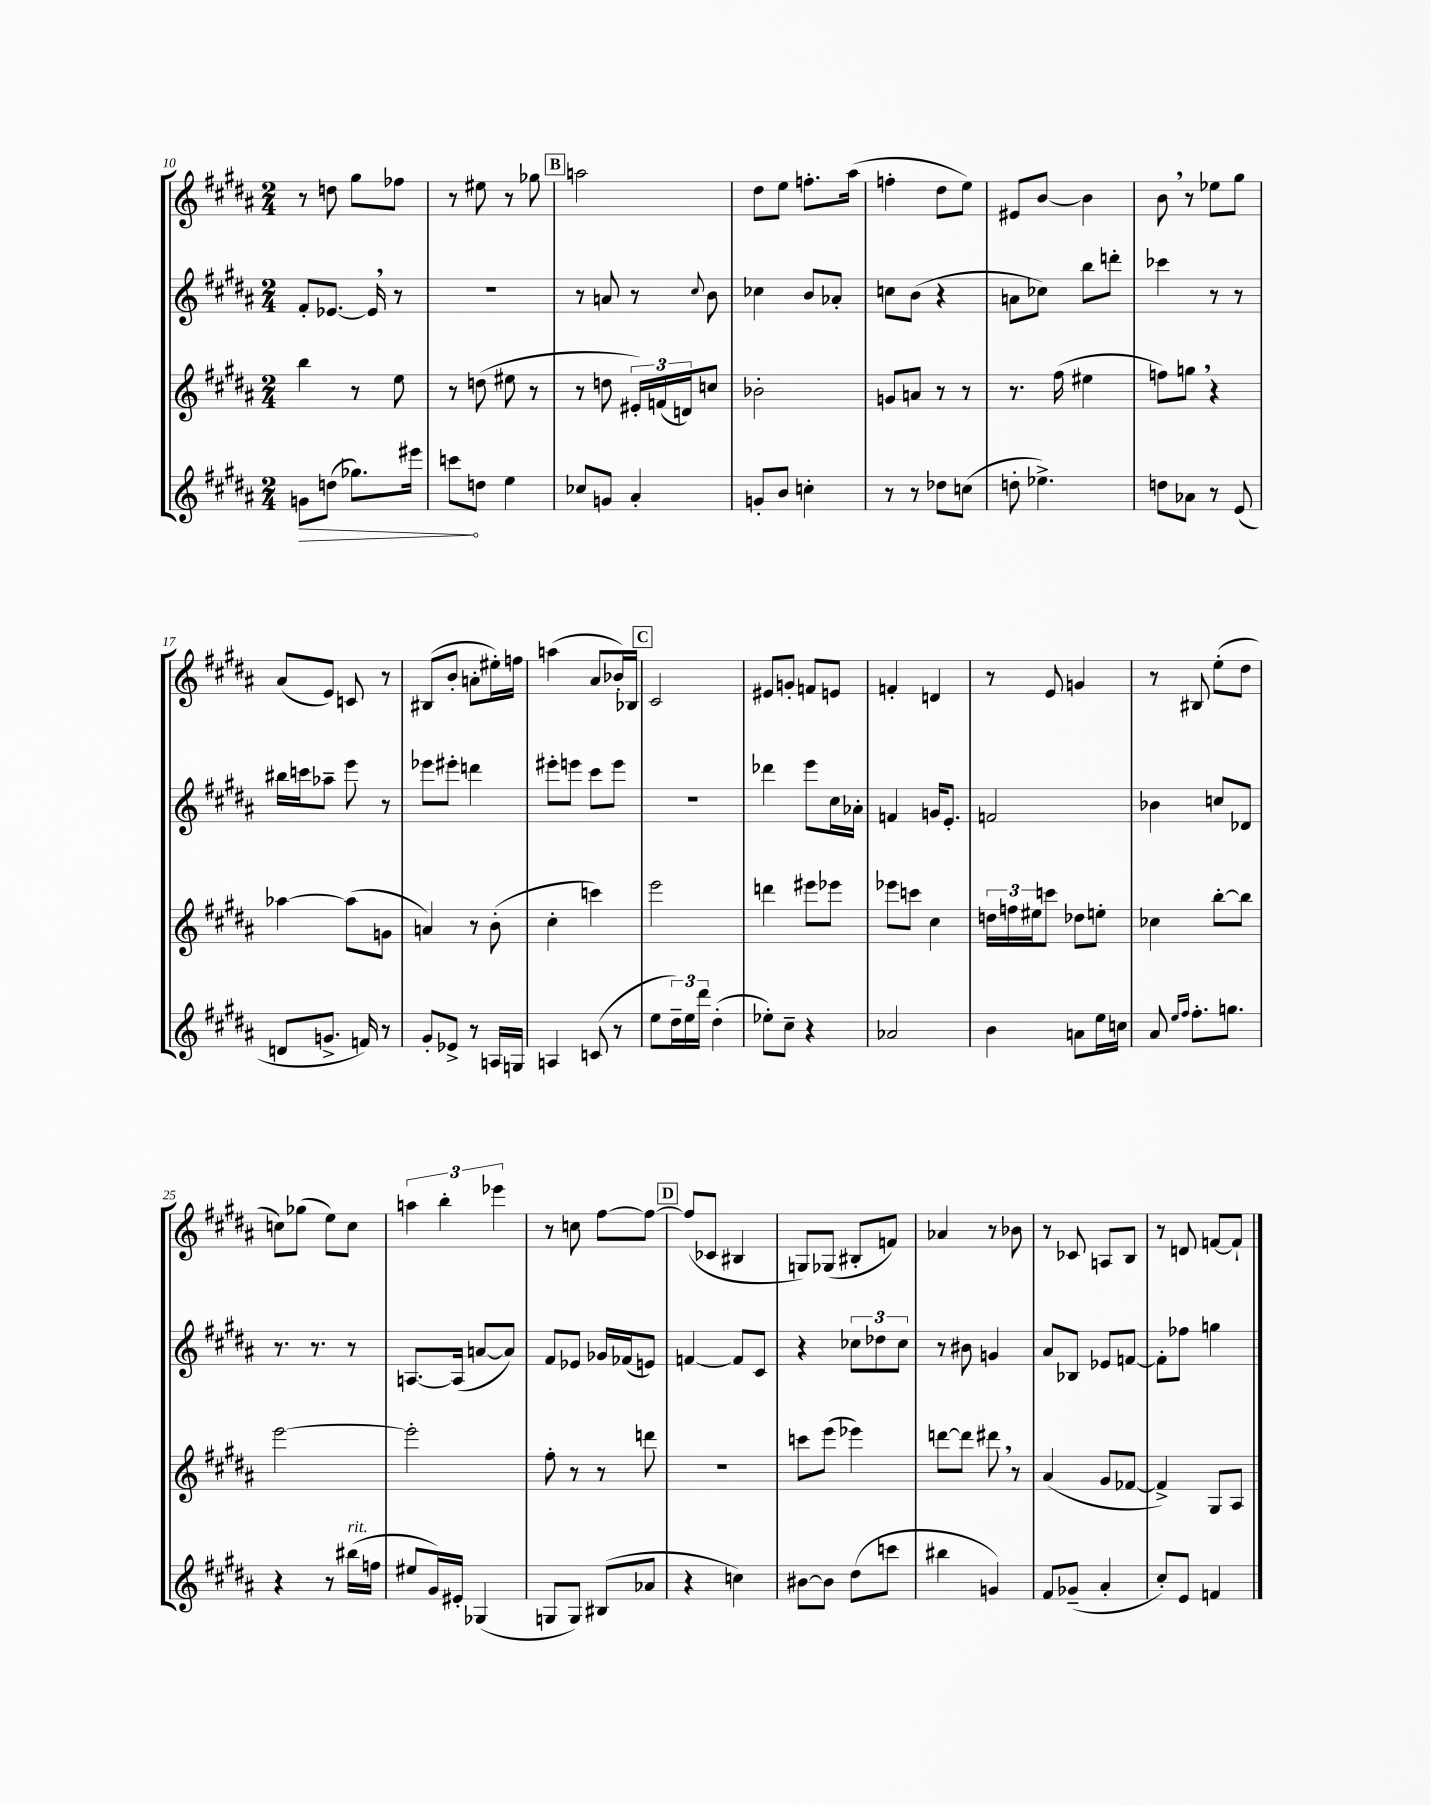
<<
\new StaffGroup <<
\new Staff = "s0" {
    \clef treble \key b \major \numericTimeSignature \time 2/4
    r8 d''8 gis''8 fes''8 |
    r8 eis''8 r8 ges''8 |
    \mark \markup { \box "B" } a''2 |
    dis''8 e''8 f''8.-. ais''16( |
    f''4-. dis''8 e''8) |
    eis'8 b'8~ b'4 |
    b'8 \breathe r8 ees''8 gis''8 |
    ais'8( e'8) c'8 r8 |
    bis8( b'8-. a'8-. eis''16-.) f''16 |
    a''4( ais'8 bes'16-.) bes16 |
    \mark \markup { \box "C" } cis'2 |
    eis'8 g'8-. f'8 e'8 |
    f'4-. d'4 |
    r8 e'8 g'4 |
    r8 bis8 e''8-.( dis''8 |
    c''8) ges''8( e''8) c''8 |
    \tuplet 3/2 { a''4 b''4-. ees'''4 } |
    r8 c''8 fis''8~ fis''8~ |
    \mark \markup { \box "D" } fis''8( ces'8 bis4 |
    g8) ges8( bis8-. f'8) |
    aes'4 r8 bes'8 |
    r8 ces'8 a8 b8 |
    r8 d'8 f'8~ f'8-! \bar "|." |
}
\new Staff = "s1" {
    \clef treble \key b \major \numericTimeSignature \time 2/4
    fis'8-. ees'8.~ ees'16 \breathe r8 |
    R2 |
    \mark \markup { \box "B" } r8 a'8 r8 \appoggiatura { cis''8 } b'8 |
    ces''4 b'8 aes'8-. |
    c''8 b'8( r4 |
    a'8 ces''8) b''8 d'''8-. |
    ces'''4 r8 r8 |
    bis''16 c'''16 aes''8-- e'''8 r8 |
    ees'''8 eis'''8-. d'''4 |
    eis'''8-. e'''8 cis'''8 e'''8 |
    \mark \markup { \box "C" } r2 |
    des'''4 e'''8 cis''16 aes'16-. |
    f'4 g'16 e'8.-. |
    f'2 |
    bes'4 c''8 des'8 |
    r8. r8. r8 |
    a8.~ a16( a'8~ a'8) |
    fis'8 ees'8 ges'16 fes'16( e'8) |
    \mark \markup { \box "D" } f'4~ f'8 cis'8 |
    r4 \tuplet 3/2 { ces''8 des''8 ces''8 } |
    r8 bis'8 g'4 |
    ais'8 bes8 ees'8 f'8~ |
    f'8-. fes''8 g''4 \bar "|." |
}
\new Staff = "s2" {
    \clef treble \key b \major \numericTimeSignature \time 2/4
    b''4 r8 e''8 |
    r8 d''8( eis''8 r8 |
    \mark \markup { \box "B" } r8 d''8 \tuplet 3/2 { eis'16-.) f'16( d'16) } c''8 |
    bes'2-. |
    g'8 a'8 r8 r8 |
    r8. fis''16( eis''4 |
    f''8) g''8 \breathe r4 |
    aes''4~ aes''8( g'8 |
    a'4) r8 b'8-.( |
    cis''4-. c'''4) |
    \mark \markup { \box "C" } e'''2 |
    d'''4 eis'''8 ees'''8 |
    ees'''8 c'''8 cis''4 |
    \tuplet 3/2 { d''16 f''16 eis''16 } c'''8 des''8 e''8-. |
    ces''4 b''8~-. b''8 |
    e'''2~ |
    e'''2-. |
    fis''8-. r8 r8 d'''8 |
    \mark \markup { \box "D" } r2 |
    c'''8 e'''8( ees'''4) |
    d'''8~ d'''8 dis'''8 \breathe r8 |
    ais'4( gis'8 fes'8~ |
    fes'4->) gis8 ais8 \bar "|." |
}
\new Staff = "s3" {
    \clef treble \key b \major \numericTimeSignature \time 2/4
    \once \override Hairpin.circled-tip = ##t g'8\> d''8( ges''8.) eis'''16 |
    c'''8\! d''8 e''4 |
    \mark \markup { \box "B" } ces''8 g'8 ais'4-. |
    g'8-. b'8 c''4-. |
    r8 r8 des''8 c''8( |
    d''8-. ees''4.->) |
    d''8 aes'8 r8 e'8( |
    d'8 g'8.-> f'16) r8 |
    gis'8-. ees'8-> r8 a16 g16 |
    a4 c'8( r8 |
    \mark \markup { \box "C" } e''8 \tuplet 3/2 { dis''16--) e''16 dis'''16 } dis''4-.( |
    ees''8-.) cis''8-- r4 |
    aes'2 |
    b'4 a'8 e''16 c''16 |
    ais'8 \grace { e''16 fis''16 } fis''8.-. g''8. |
    r4 r8 bis''16^\markup { \italic "rit." }( f''16 |
    eis''8 gis'16) eis'16-. ges4( |
    g8 g8) bis8( aes'8 |
    \mark \markup { \box "D" } r4 c''4) |
    bis'8~ bis'8 dis''8( c'''8 |
    bis''4 g'4) |
    fis'8 ges'8--( ais'4-. |
    cis''8-.) e'8 f'4 \bar "|." |
}
>>
>>
\layout { \context { \Score currentBarNumber = #10 } }
